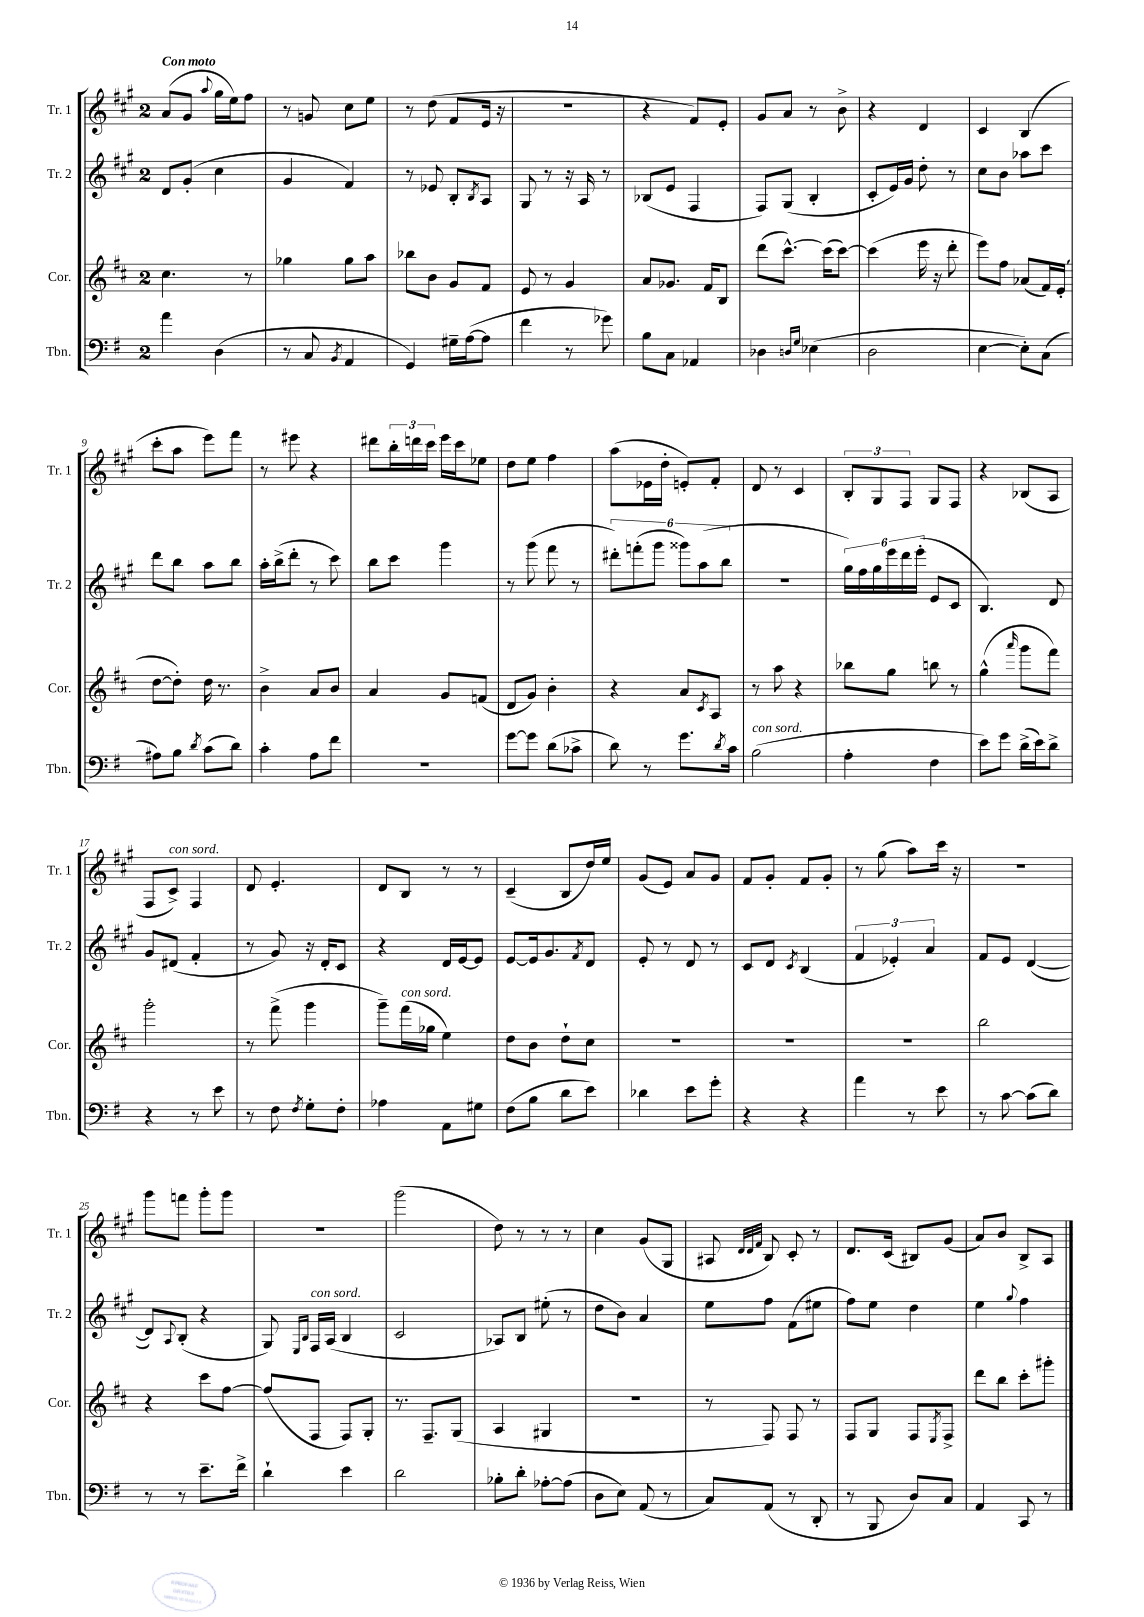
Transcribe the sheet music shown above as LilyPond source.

<<
\new StaffGroup <<
\new Staff = "s0" \with { instrumentName = "Tr. 1" shortInstrumentName = "Tr. 1" } {
    \clef treble \key a \major \once \override Staff.TimeSignature.style = #'single-digit \time 2/4 \tempo "Con moto"
    a'8( gis'8 \appoggiatura { a''8 } gis''16 e''16) fis''8 |
    r8 g'8 cis''8 e''8 |
    r8 d''8( fis'8 e'16 r16 |
    R2 |
    r4 fis'8) e'8-. |
    gis'8 a'8 r8 b'8-> |
    r4 d'4 |
    cis'4 b4( |
    cis'''8-. a''8 e'''8) fis'''8 |
    r8 eis'''8 r4 |
    dis'''8 \tuplet 3/2 { b''16-. d'''16 cis'''16 } e'''16 cis'''16 ees''8 |
    d''8 e''8 fis''4 |
    a''8( ees'16 d''16-. e'8-.) fis'8-. |
    d'8 r8 cis'4 |
    \tuplet 3/2 { b8-. gis8 fis8 } gis8 fis8 |
    r4 bes8( a8 |
    fis8 cis'8->^\markup { \italic "con sord." }) fis4 |
    d'8 e'4.-. |
    d'8 b8 r8 r8 |
    cis'4--( b8 d''16) e''16 |
    gis'8( e'8) a'8 gis'8 |
    fis'8 gis'8-. fis'8 gis'8-. |
    r8 gis''8( a''8) cis'''16 r16 |
    R2 |
    gis'''8 f'''8 gis'''8-. gis'''8 |
    R2 |
    gis'''2( |
    d''8) r8 r8 r8 |
    cis''4 gis'8( gis8 |
    ais8 \grace { d'32 d'32 fis'32 } b8) cis'8-. r8 |
    d'8. cis'16( bis8) gis'8( |
    a'8) b'8 b8-> a8 \bar "|." |
}
\new Staff = "s1" \with { instrumentName = "Tr. 2" shortInstrumentName = "Tr. 2" } {
    \clef treble \key a \major \once \override Staff.TimeSignature.style = #'single-digit \time 2/4
    d'8 gis'8-.( cis''4 |
    gis'4 fis'4) |
    r8 ees'8 b8-. \acciaccatura { b8 } a8 |
    gis8 r8 r16 a16 r8 |
    bes8( e'8 fis4 |
    fis8) gis8( b4-. |
    cis'8-. e'16) gis'16 d''8-. r8 |
    cis''8 b'8 aes''8 cis'''8 |
    d'''8 b''8 a''8 b''8 |
    a''16-. b''16->( d'''8-. r8 cis'''8) |
    b''8 cis'''8 gis'''4 |
    r8 gis'''8( fis'''8 r8 |
    \tuplet 6/4 { dis'''8-.) f'''8-.( gis'''8 gisis'''8) a''8( b''8 } |
    R2 |
    \tuplet 6/4 { gis''16) fis''16 gis''16 e'''16 d'''16 e'''16-.( } e'8 cis'8 |
    b4.) d'8 |
    gis'8 dis'8( fis'4-. |
    r8 gis'8) r16 d'16-. cis'8 |
    r4 d'16 e'16~ e'8 |
    e'8~ e'16 gis'8. \acciaccatura { fis'8 } d'8 |
    e'8-. r8 d'8 r8 |
    cis'8 d'8 \acciaccatura { cis'8 } b4( |
    \tuplet 3/2 { fis'4 ees'4-.) a'4 } |
    fis'8 e'8 d'4~( |
    d'8) \appoggiatura { a8 } b8-.( r4 |
    gis8) \grace { e16 b16 } fis16^\markup { \italic "con sord." } a16( b4 |
    cis'2 |
    aes8) b8 eis''8-.( r8 |
    d''8 b'8) a'4 |
    e''8 fis''8 fis'8( eis''8 |
    fis''8) e''8 d''4 |
    e''4 \appoggiatura { gis''8 } fis''4 \bar "|." |
}
\new Staff = "s2" \with { instrumentName = "Cor." shortInstrumentName = "Cor." } {
    \clef treble \key d \major \once \override Staff.TimeSignature.style = #'single-digit \time 2/4
    cis''4. r8 |
    ges''4 ges''8 a''8 |
    bes''8 b'8 g'8 fis'8 |
    e'8 r8 g'4 |
    a'8 ges'8. fis'16 b8 |
    d'''8( cis'''8.~-^) cis'''16( cis'''8~) |
    cis'''4( e'''16 r16 d'''8-. |
    e'''8) fis''8 aes'8( fis'16) e'16-.( |
    d''8~ d''8-.) d''16 r8. |
    b'4-> a'8 b'8 |
    a'4 g'8 f'8( |
    d'8 g'8) b'4-. |
    r4 a'8 \acciaccatura { cis'8 } a8 |
    r8 a''8 r4 |
    bes''8 g''8 b''8 r8 |
    g''4-^( \grace { a'''16 } g'''8 fis'''8) |
    g'''2-. |
    r8 fis'''8->( g'''4 |
    g'''8--) fis'''16^\markup { \italic "con sord." }( ges''16 e''4) |
    d''8 b'8 d''8-! cis''8 |
    R2 |
    R2 |
    R2 |
    b''2 |
    r4 cis'''8 fis''8~ |
    fis''8( fis8 fis8) g8-. |
    r8. fis8.-- g8( |
    a4 gis4 |
    R2 |
    r8 fis8) fis8 r8 |
    fis8 g8 fis8 \acciaccatura { e8 } fis8-> |
    d'''8 b''8 cis'''8-. gis'''8-. \bar "|." |
}
\new Staff = "s3" \with { instrumentName = "Tbn." shortInstrumentName = "Tbn." } {
    \clef bass \key g \major \once \override Staff.TimeSignature.style = #'single-digit \time 2/4
    a'4 d4( |
    r8 c8 \acciaccatura { b,8 } a,4 |
    g,4) gis16-- a16~( a8 |
    fis'4 r8 ges'8) |
    b8 c8 aes,4 |
    des4 \grace { d16 g16 } ees4( |
    d2 |
    e4~ e8-.) c8( |
    ais8) b8 \acciaccatura { d'8 } c'8( d'8) |
    c'4-. a8 fis'8 |
    r2 |
    g'8~ g'8 d'8( ces'8-> |
    d'8) r8 g'8. \acciaccatura { d'8 } c'16 |
    b2^\markup { \italic "con sord." }( |
    a4-. fis4 |
    e'8) g'8 d'16->( e'16) d'8-> |
    r4 r8 e'8 |
    r8 fis8 \acciaccatura { fis8 } g8-. fis8-. |
    aes4 a,8 gis8 |
    fis8( b8 d'8 e'8) |
    des'4 e'8 g'8-. |
    r4 r4 |
    a'4 r8 e'8 |
    r8 c'8~ c'8( d'8) |
    r8 r8 e'8.-- fis'16-> |
    d'4-! e'4 |
    d'2 |
    bes8-. d'8-. aes8~-. aes8( |
    d8 e8) a,8( r8 |
    c8) a,8( r8 d,8-. |
    r8 b,,8 d8) c8 |
    a,4 c,8 r8 \bar "|." |
}
>>
>>
